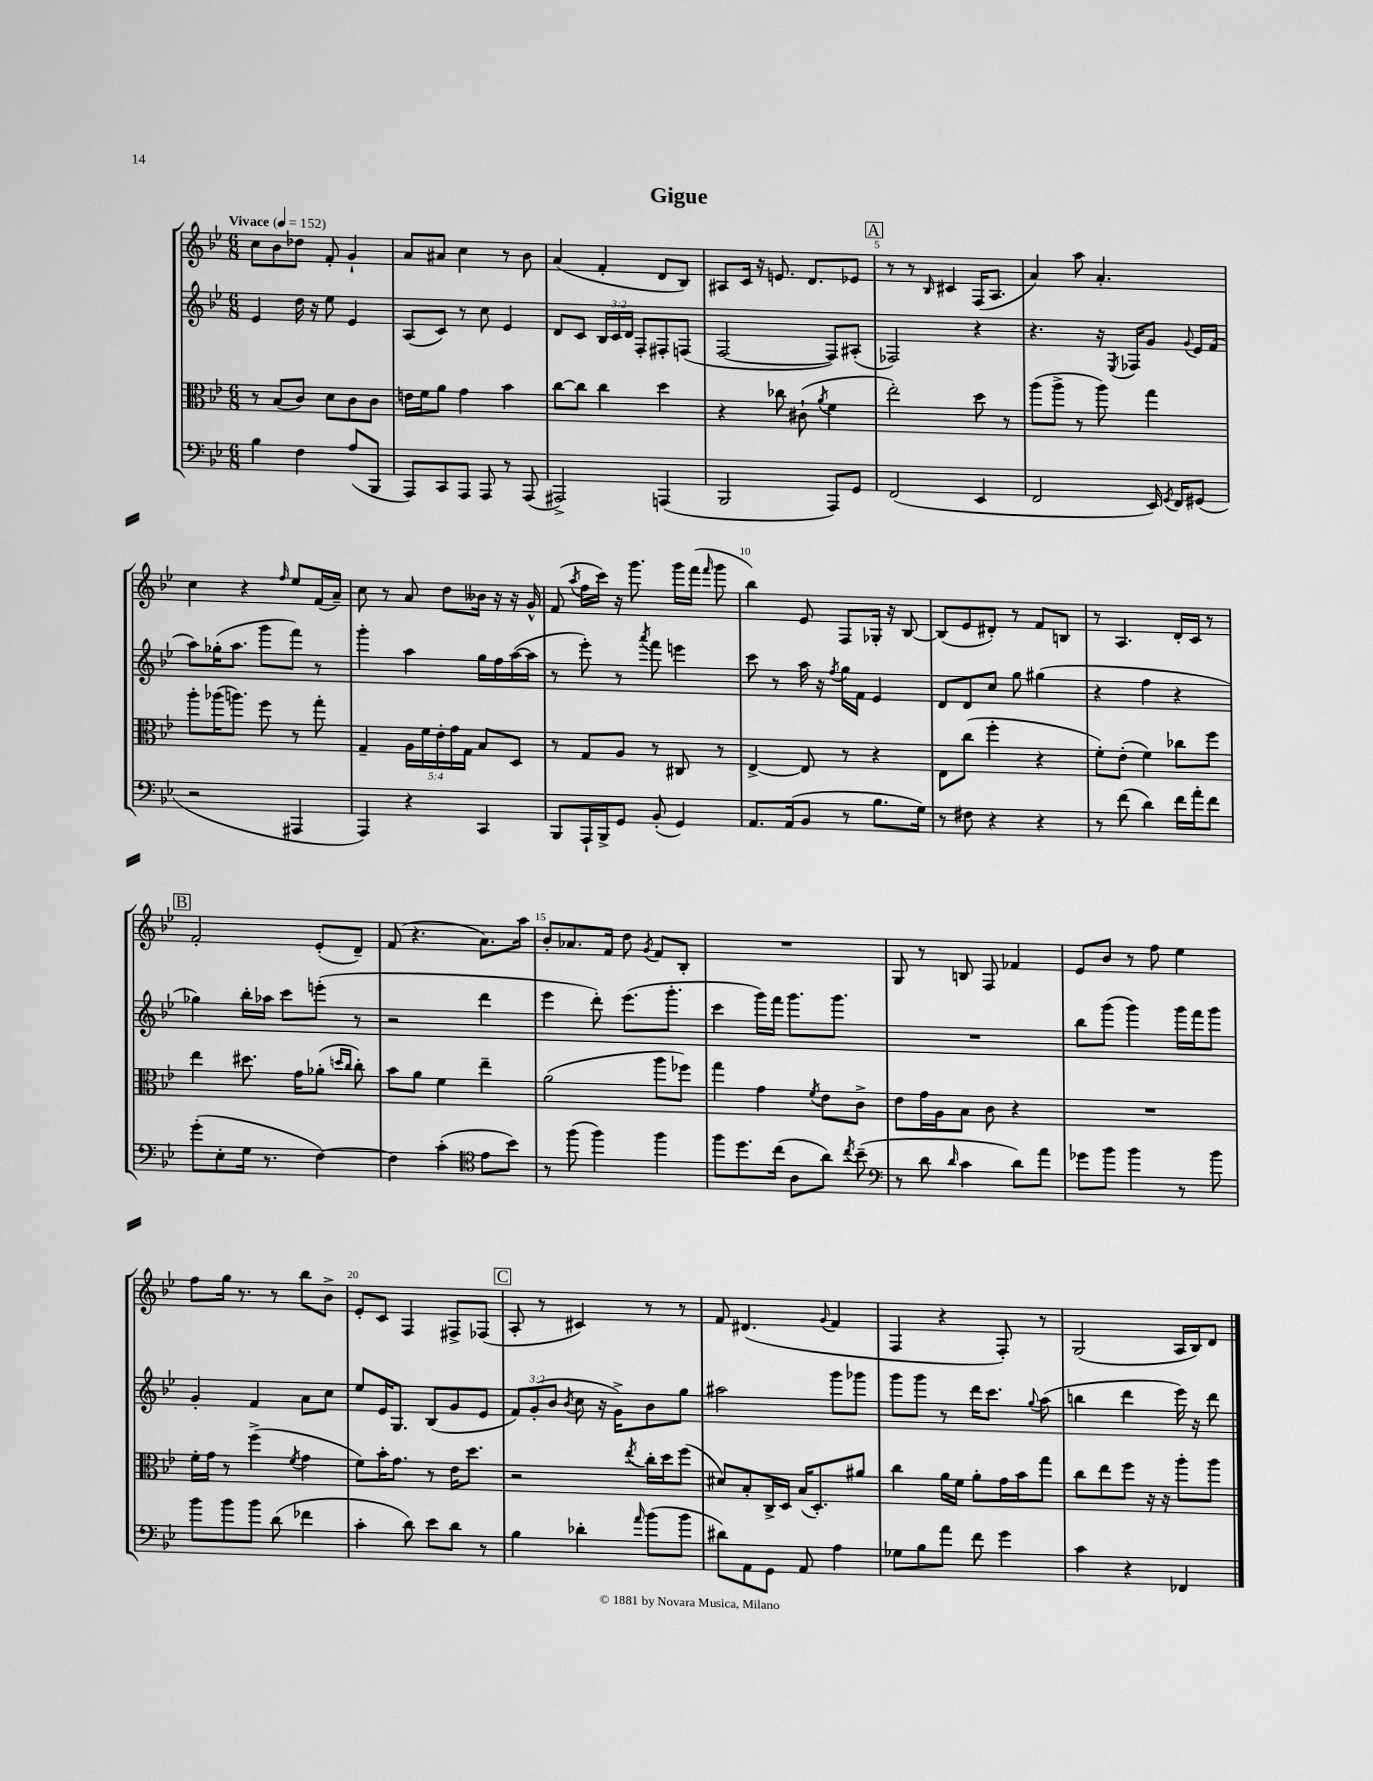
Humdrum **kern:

**kern	**kern	**kern	**kern
*staff4	*staff3	*staff2	*staff1
*clefF4	*clefC3	*clefG2	*clefG2
*k[b-e-]	*k[b-e-]	*k[b-e-]	*k[b-e-]
*M6/8	*M6/8	*M6/8	*M6/8
*MM152	*MM152	*MM152	*MM152
4B-\	8r	4e-/	8cc\L
.	(8B-/L	.	8b-\
4F\	8c/J)	16dd\	8dd-\J
.	.	16r	.
.	8d\L	8ee-\	8f'/
(8A/L	8c\	4e-/	4g`/
8BBB-/J	8c\J	.	.
=	=	=	=
8AAA/L)	16e\LL	(8A/L	8a/L
.	16f\J	.	.
8CC/	8a\J	8c/J)	8a#/J
8AAA/J	4g\	8r	4cc\
8AAA/	.	8cc\	.
8r	4b-\	4e-/	8r
(8AAA/	.	.	8b-\
=	=	=	=
2AAA#^/)	[8cc\L	8d/L	(4a/
.	8cc\]J	8c/J	.
.	4cc\	24B-/LL	4f'/
.	.	24c/	.
.	.	24d/JJ	.
.	.	8F'/L	.
(4AAA/	4dd\	8F#'/	8d/L
.	.	(8F/J	8B-/J)
=	=	=	=
2BBB-/	4r	[2F/	8A#/L
.	.	.	16c/Jk
.	.	.	16r
.	8cc-\	.	8.e/
.	(8c#`\	.	.
.	.	.	8.d/L
.	8qa/	.	.
8AAA/L)	4f\	8F/]L)	.
8GG/J	.	(8A#'/J	8e-/J
=	=	=	=
(2FF/	2ee-'\)	2F-/)	8r
.	.	.	8r
.	.	.	16qqB-/
.	.	.	4c#/
4EE-/	8dd\	4r	(16F/LK
.	.	.	8.A/J
.	8r	.	.
=	=	=	=
2FF/	(8aa\L	4.r	4a/)
.	8aa^\J	.	.
.	8r	.	8aa\
.	8aa\)	16r	4.a'/
.	.	8qE-/	.
.	.	16F-/LK	.
16EE-/)	4gg\	8g/J	.
8qGG/	.	.	.
16FF/LK	.	.	.
.	.	8qqg/	.
(8GG#/J	.	16e-/LL	.
.	.	(16f/JJ	.
=	=	=	=
2r	8aa'\L	8aa\L)	4cc\
.	(16aa-\K	(16gg-'\K	.
.	8.aa\J)	8.aa\J	.
.	.	.	4r
.	8ff\	8ggg\L	.
.	.	.	16qqff/
4AAA#/	8r	8fff\J)	8ee-/L
.	8gg'\	8r	(16f/L
.	.	.	16a~/JJ)
=	=	=	=
4AAA/)	4G~/	4ggg'\	8cc\
.	.	.	8r
4r	20A\LL	4aa\	8a/
.	20f\	.	.
.	20e-'\	.	.
.	.	.	8dd\L
.	20g\	.	.
.	20G\JJ	.	.
4CC/	8B-/L	16gg\LL	16b--\Jk
.	.	16ff\	16r
.	8D/J	([16aa\	16r
.	.	16aa\]JJ	16g^^/
=	=	=	=
8BBB-/L	8r	8r	(8f/
.	.	.	8qaa/
16AAA`/L	8G/L	8eee-'\)	16ff\LL
16BBB-^/J	.	.	16ccc\JJ)
8GG/J	8A/J	8r	16r
.	.	.	8.ggg\
.	.	8qaaa/	.
(8BB-'/	8r	8fff\	.
4GG/)	8C#/	4eee\	16ggg\LL
.	.	.	(16fff\JJ
.	.	.	16qqfff/
.	8r	.	8ggg\
=	=	=	=
8.AA/L	[4E-^/	8ccc\	4bb-\)
.	.	8r	.
(16AA/k	.	.	.
8BB-/J	8E-/]	16aa\	8e-/
.	.	16r	.
.	.	8qff/	.
8r	8r	16gg\LL	8F/L
.	.	16f\JJ	.
8.B-\L	4r	4e-/	16G-'/Jk
.	.	.	16r
.	.	.	[8B-/
16G\Jk)	.	.	.
=	=	=	=
8r	8E-\L	8d/L	(8B-/]L
8F#\	(8cc\J	8d/	8e-/
4r	4ff'\	8cc/J	8d#'/J)
.	.	8gg\	8r
4r	4r	(4gg#\	8f/L
.	.	.	8B/J
=	=	=	=
8r	8f'\L)	4r	8r
(8f\	(8e-'\J	.	4.A/
4d\)	4f\)	4ff\	.
16f\LL	8cc-\L	4r	16d'/LL
16a'\J	.	.	16c/JJ
8f\J	8ff\J	.	8r
=	=	=	=
(8g'\L	4ee-\	4gg-\)	2f'/
8E-'\	.	.	.
16G\Jk	8.dd#\	16bb-'\LL	.
8.r	.	16aa-\JJ	.
.	.	8ccc\L	.
.	16g\LK	.	.
[4F\)	(8a-'\J	(8eee'\J	(8e-'/L
.	16qqdd/LL	.	.
.	16qqcc/JJ	.	.
.	8cc'\)	8r	8d~/J)
=	=	=	=
4F\]	8b-\L	2r	(8f/
.	8a\J	.	4.r
(4c'\	4f\	.	.
*clefC4	*	*	*
8e-\L	4ee-~\	4ddd\	8.a\L)
8b-\J)	.	.	.
.	.	.	16aa\Jk
=	=	=	=
8r	(2a\	4eee-\	8b-'/L
(8ff\	.	.	8.a-/
4ff\)	.	8ddd'\)	.
.	.	.	16f/Jk
.	.	(8.eee-\L	8dd\
.	.	.	8qg/
4ff\	8aa\L	.	8f/L
.	.	8.ggg'\J	.
.	8ff-\J)	.	8B-'/J
=	=	=	=
8ff\L	4gg\	4ccc\	2.r
8.dd\	.	.	.
.	4g\	16ggg\LL)	.
(16cc\Jk	.	16fff\JJ	.
8A\L	.	8.ggg\L	.
.	8qf/	.	.
8a\J)	8e-\L	.	.
.	.	8.ggg\J	.
8qcc/	.	.	.
(8b-~\	8c^\J	.	.
=	=	=	=
*clefF4	*	*	*
8r	8e-\L	2.r	8G/
8d\	16g\L	.	8r
.	16A\J	.	.
16qqd/	.	.	.
4c\	8B-\J	.	8B/
.	8c\	.	8F/
8d\L)	4r	.	4f-/
8a\J	.	.	.
=	=	=	=
8g-\L	2.r	8bb-\L	8e-/L
8b-\J	.	(8ggg\J	8b-/J
4b-\	.	4ggg\)	8r
.	.	.	8ff\
8r	.	16ggg\LL	4ee-\
.	.	16fff\J	.
8b-\	.	8ggg\J	.
=	=	=	=
8b-\L	16f'\LL	4g'/	8ff\L
.	16g\JJ	.	.
8b-\	8r	.	16gg\Jk
.	.	.	8.r
8b-\J	(4ff^\	4f/	.
(8d\	.	.	8r
.	8qf/	.	.
4f-\	4g\	8a\L	8bb-\L
.	.	8cc\J	8b-^\J
=	=	=	=
4c'\	8f\L)	8ee-/L	8e-'/L
.	16b-'\K	16e-/K	8c/J
.	8.g\J	8.G/J	.
8d\)	.	.	4F/
8e-\L	8r	(8B-/L	.
8d\J	16e-\LK	8g/	8F#^/L
.	8.dd\J	.	.
8r	.	8e-/J	(8F-/J
=	=	=	=
4B-\	2r	12f/L)	8A'/
.	.	(12g'/	.
.	.	.	8r
.	.	12b-/J	.
.	.	8qb-/	.
4d-'\	.	8cc\	4c#/)
.	.	16r	.
.	.	16g^\LK)	.
16qqa/	8qee-/	.	.
(8b-\L	16cc'\LL	8b-\	8r
.	16dd\J	.	.
8b-\J	(8ff\J	8gg\J	8r
=	=	=	=
8d#\L)	8d#/L)	2aa#\	8f/
8AA\	8B-'/	.	(4.d#/
8GG\J	16C^/L	.	.
.	16D/JJ	.	.
8AA/	(16B-/LK	.	.
.	8.D'/)	.	.
.	.	.	8qqg/
4A\	.	8ggg\L	4f/
.	8a#/J	8ggg-\J	.
=	=	=	=
8G-\L	4cc\	8ggg\L	4F/
8B-\	.	8ggg\J	.
8a\J	16a\LL	8r	4r
.	16f\JJ	.	.
8f\	8a'\L	16ddd\LK	.
.	.	8.ccc\J	.
4g\	16g\L	.	8F'/)
.	16b-\J	.	.
.	.	8qqgg/	.
.	8gg\J	(8aa\	8r
=	=	=	=
4c\	8cc\L	4bb\	(2G/
.	8ee-\	.	.
4r	8ff\J	4ddd\	.
.	16r	.	.
.	16r	.	.
4FF-/	8aa'\L	16eee-\)	16A/LL
.	.	16r	16B-/J)
.	8aa\J	8ddd\	8d/J
==	==	==	==
*-	*-	*-	*-
